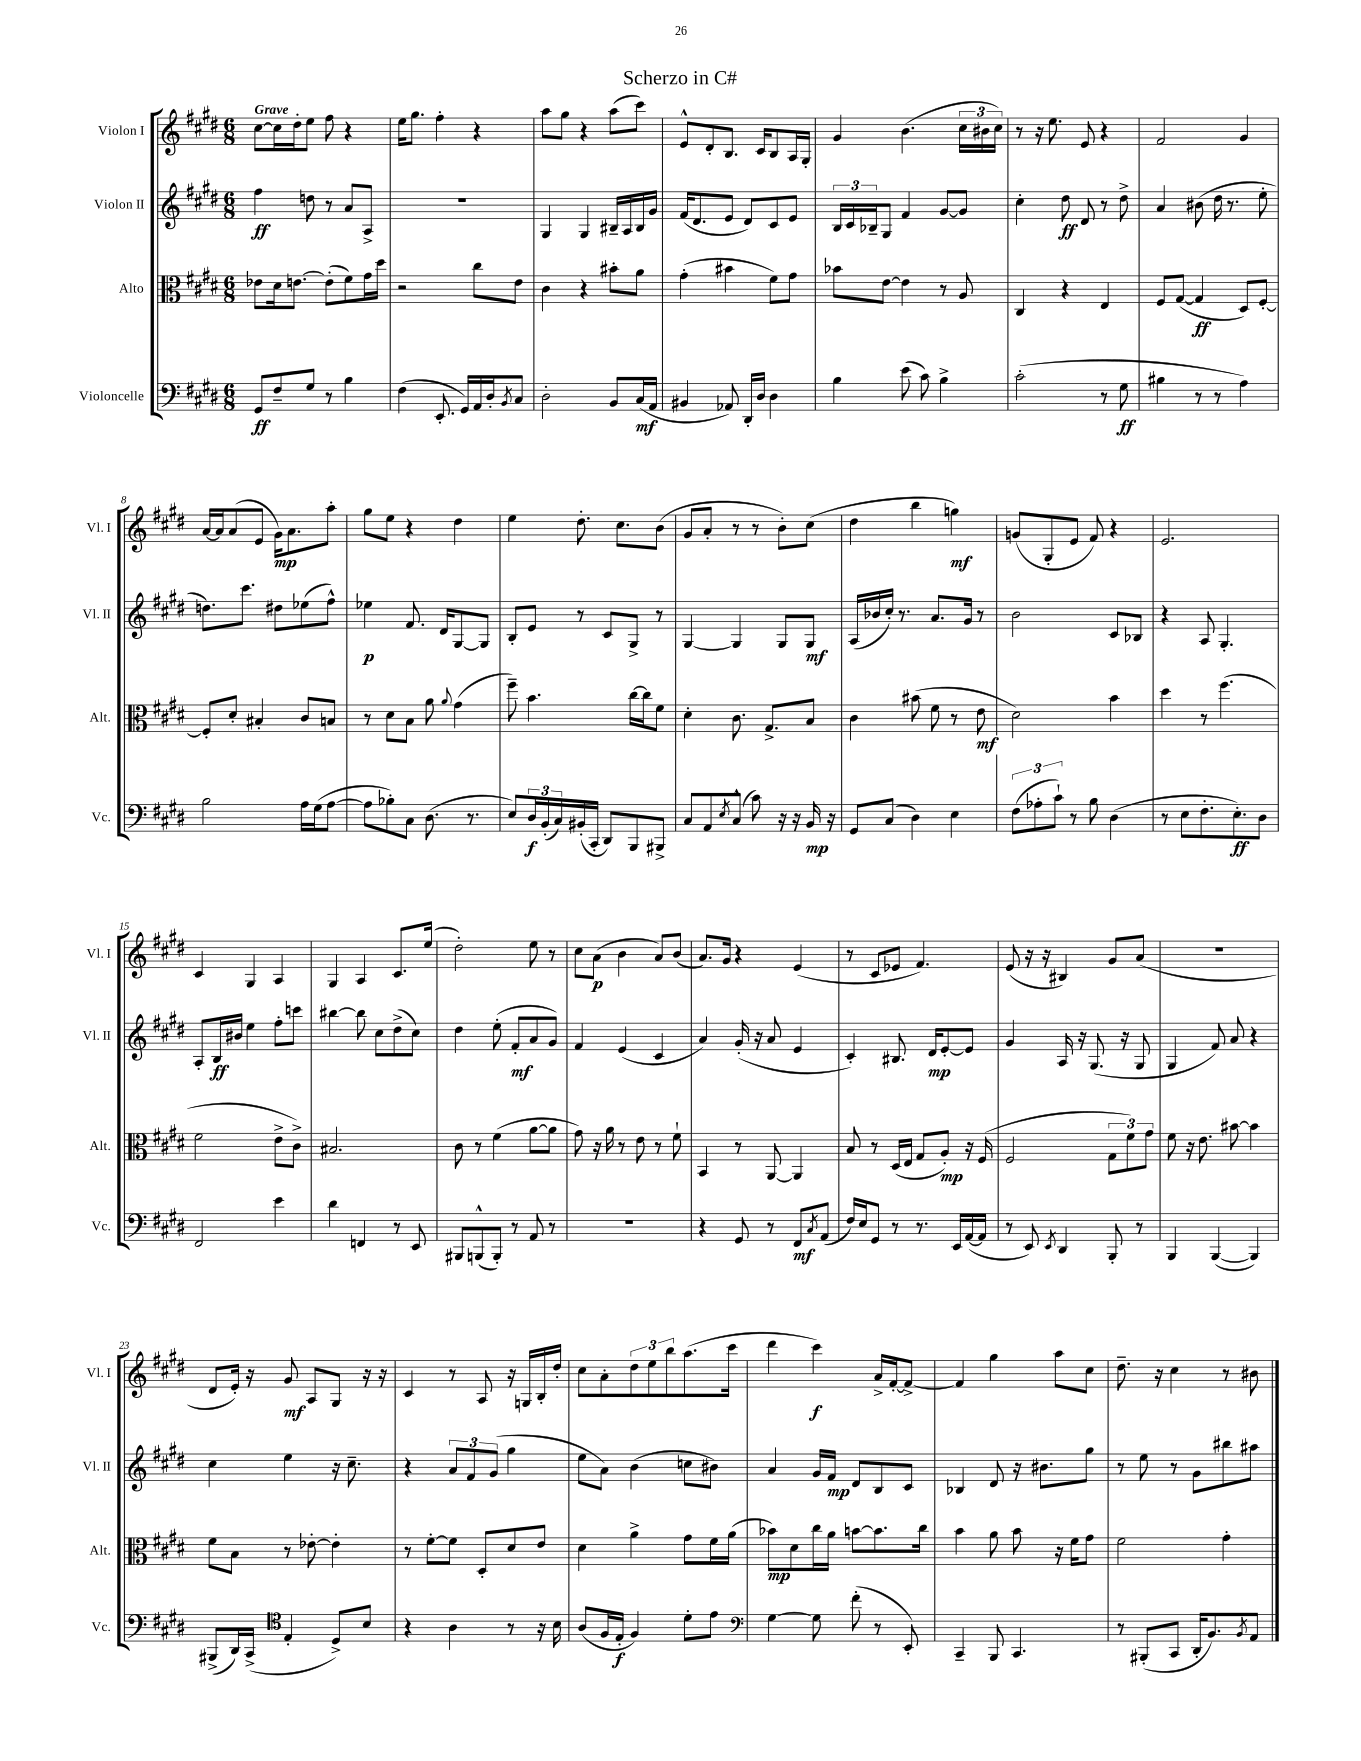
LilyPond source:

\header { title = "Scherzo in C#" }
<<
\new StaffGroup <<
\new Staff = "s0" \with { instrumentName = "Violon I" shortInstrumentName = "Vl. I" } {
    \clef treble \key e \major \numericTimeSignature \time 6/8 \tempo "Grave"
    cis''8~ cis''16 dis''16-. e''8 fis''8 r4 |
    e''16 gis''8. fis''4-. r4 |
    a''8 gis''8 r4 a''8( cis'''8) |
    e'8-^ dis'8-. b8. cis'16 b8 a16 gis16-. |
    gis'4 b'4.( \tuplet 3/2 { cis''16 bis'16 cis''16) } |
    r8 r16 e''8. e'8 r4 |
    fis'2 gis'4 |
    a'16~ a'16 a'8( e'8 gis'16\mp) a'8. a''8-. |
    gis''8 e''8 r4 dis''4 |
    e''4 dis''8.-. cis''8. b'8( |
    gis'8 a'8-. r8 r8 b'8-.) cis''8( |
    dis''4 b''4 g''4\mf) |
    g'8( gis8-. e'8 fis'8) r4 |
    e'2. |
    cis'4 gis4 a4 |
    gis4 a4 cis'8. e''16( |
    dis''2-.) e''8 r8 |
    cis''8 a'8\p( b'4 a'8) b'8( |
    a'8.) gis'16 r4 e'4( |
    r8 cis'8 ees'8 fis'4.) |
    e'8( r16 r16 bis4) gis'8 a'8( |
    R2. |
    dis'8 e'16-.) r16 gis'8\mf a8 gis8 r16 r16 |
    cis'4 r8 a8 r16 g16 b16-. dis''16-. |
    cis''8 a'8-. \tuplet 3/2 { dis''8 e''8 b''8 } a''8.( cis'''16 |
    dis'''4 cis'''4\f) a'16-> fis'16~-. fis'8~-> |
    fis'4 gis''4 a''8 cis''8 |
    dis''8.-- r16 cis''4 r8 bis'8 \bar "|." |
}
\new Staff = "s1" \with { instrumentName = "Violon II" shortInstrumentName = "Vl. II" } {
    \clef treble \key e \major \numericTimeSignature \time 6/8
    fis''4\ff d''8 r8 a'8 a8-> |
    R2. |
    gis4 gis4 bis16-- a16 bis16 gis'16 |
    fis'16( dis'8. e'8 dis'8) cis'8 e'8 |
    \tuplet 3/2 { b16 cis'16 bes16-- } gis8 fis'4 gis'8~ gis'8 |
    cis''4-. dis''8\ff dis'8 r8 dis''8-> |
    a'4 bis'8( dis''16 r8. e''8-. |
    d''8.) cis'''8. dis''8 ees''8( fis''8-^) |
    ees''4\p fis'8. dis'16 gis8~ gis8 |
    b8-. e'8 r8 cis'8 gis8-> r8 |
    gis4~ gis4 gis8 gis8\mf |
    a16( bes'16 cis''16-.) r8. a'8. gis'16 r8 |
    b'2 cis'8 bes8 |
    r4 a8 gis4.-. |
    a8-. b16\ff bis'16 e''4 fis''8-. c'''8 |
    bis''4~ bis''8 cis''8 dis''8->( cis''8) |
    dis''4 e''8-.( fis'8-.\mf a'8 gis'8) |
    fis'4 e'4( cis'4 |
    a'4) gis'16-.( r16 a'8 e'4 |
    cis'4-.) bis8. dis'16\mp e'8~-. e'8 |
    gis'4 a16 r16 gis8.( r16 gis8 |
    gis4 fis'8) a'8 r4 |
    cis''4 e''4 r16 cis''8.-- |
    r4 \tuplet 3/2 { a'8 fis'8 gis'8( } gis''4 |
    e''8 a'8) b'4( c''8 bis'8) |
    a'4 gis'16 fis'16\mp dis'8 b8 cis'8 |
    bes4 dis'8 r16 bis'8. gis''8 |
    r8 e''8 r8 gis'8 bis''8 ais''8 \bar "|." |
}
\new Staff = "s2" \with { instrumentName = "Alto" shortInstrumentName = "Alt." } {
    \clef alto \key e \major \numericTimeSignature \time 6/8
    ees'8 dis'16 e'8.~ e'8-.( fis'8) gis'16 dis''16 |
    r2 cis''8 e'8 |
    cis'4 r4 bis'8-. a'8 |
    gis'4-.( bis'4 fis'8) gis'8 |
    bes'8 e'8~ e'4 r8 a8 |
    cis4 r4 e4 |
    fis8 gis8~( gis4\ff dis8) fis8~-. |
    fis8-. dis'8-. bis4-. cis'8 b8 |
    r8 dis'8 b8 a'8 \appoggiatura { a'8 } gis'4( |
    fis''8--) b'4. cis''16~ cis''16 fis'8 |
    dis'4-. cis'8. gis8.-> b8 |
    cis'4 bis'8( fis'8 r8 e'8\mf |
    dis'2) b'4 |
    dis''4 r8 fis''4.( |
    fis'2 e'8-> cis'8->) |
    bis2. |
    cis'8 r8 fis'4( a'8~ a'8 |
    gis'8) r16 a'16 r8 e'8 r8 fis'8-! |
    b,4 r8 a,8~ a,4 |
    b8 r8 dis16( e16 gis8 a8-.\mp) r16 fis16( |
    fis2 \tuplet 3/2 { gis8 fis'8) gis'8 } |
    fis'8 r16 e'8. bis'8~ bis'4 |
    fis'8 b8 r8 ees'8~-. ees'4-. |
    r8 fis'8~-. fis'8 dis8-. dis'8 e'8 |
    dis'4 a'4-> gis'8 fis'16 a'16( |
    bes'8\mp) dis'8 cis''16 a'16 b'8~ b'8. cis''16 |
    b'4 a'8 b'8 r16 fis'16 gis'8 |
    fis'2 gis'4-. \bar "|." |
}
\new Staff = "s3" \with { instrumentName = "Violoncelle" shortInstrumentName = "Vc." } {
    \clef bass \key e \major \numericTimeSignature \time 6/8
    gis,8\ff fis8-- gis8 r8 b4 |
    fis4( e,8.-. gis,16) a,16 dis16-. \acciaccatura { b,8 } cis8 |
    dis2-. b,8 cis16\mf( a,16 |
    bis,4 aes,8) dis,16-. dis16 dis4 |
    b4 e'8( cis'8) b4-> |
    cis'2-.( r8 gis8\ff |
    bis4 r8 r8 a4) |
    b2 a16 gis16( a8~ |
    a8 bes8-.) cis8 dis8.( r8. |
    e8) \tuplet 3/2 { dis16\f b,16-.( cis16) } bis,16-.( cis,16-. dis,8) b,,8 bis,,8-> |
    cis8 a,8 \acciaccatura { e8 } cis8-^( cis'8) r16 r16 b,16\mp r16 |
    gis,8 cis8( dis4) e4 |
    \tuplet 3/2 { fis8( aes8-. cis'8-!) } r8 b8 dis4( |
    r8 e8 fis8.-. e8.-.\ff) dis8 |
    fis,2 e'4 |
    dis'4 f,4 r8 e,8 |
    bis,,8 b,,8-^( b,,8-.) r8 a,8 r8 |
    R2. |
    r4 gis,8 r8 fis,8\mf \acciaccatura { cis8 } a,8( |
    fis16) e16 gis,8 r8 r8. e,16 a,16~( a,16 |
    r8 e,8) \acciaccatura { e,8 } dis,4 b,,8-. r8 |
    b,,4 b,,4~( b,,4) |
    bis,,8->( dis,16) cis,16->( \clef tenor e4-. dis8->) b8 |
    r4 a4 r8 r16 b16 |
    a8( fis16 e16-.\f fis4) dis'8-. e'8 |
    \clef bass gis4~ gis8 fis'8-.( r8 e,8-.) |
    cis,4-- b,,8 cis,4. |
    r8 bis,,8-.( cis,8 dis,16-. b,8.) \acciaccatura { b,8 } a,8 \bar "|." |
}
>>
>>
